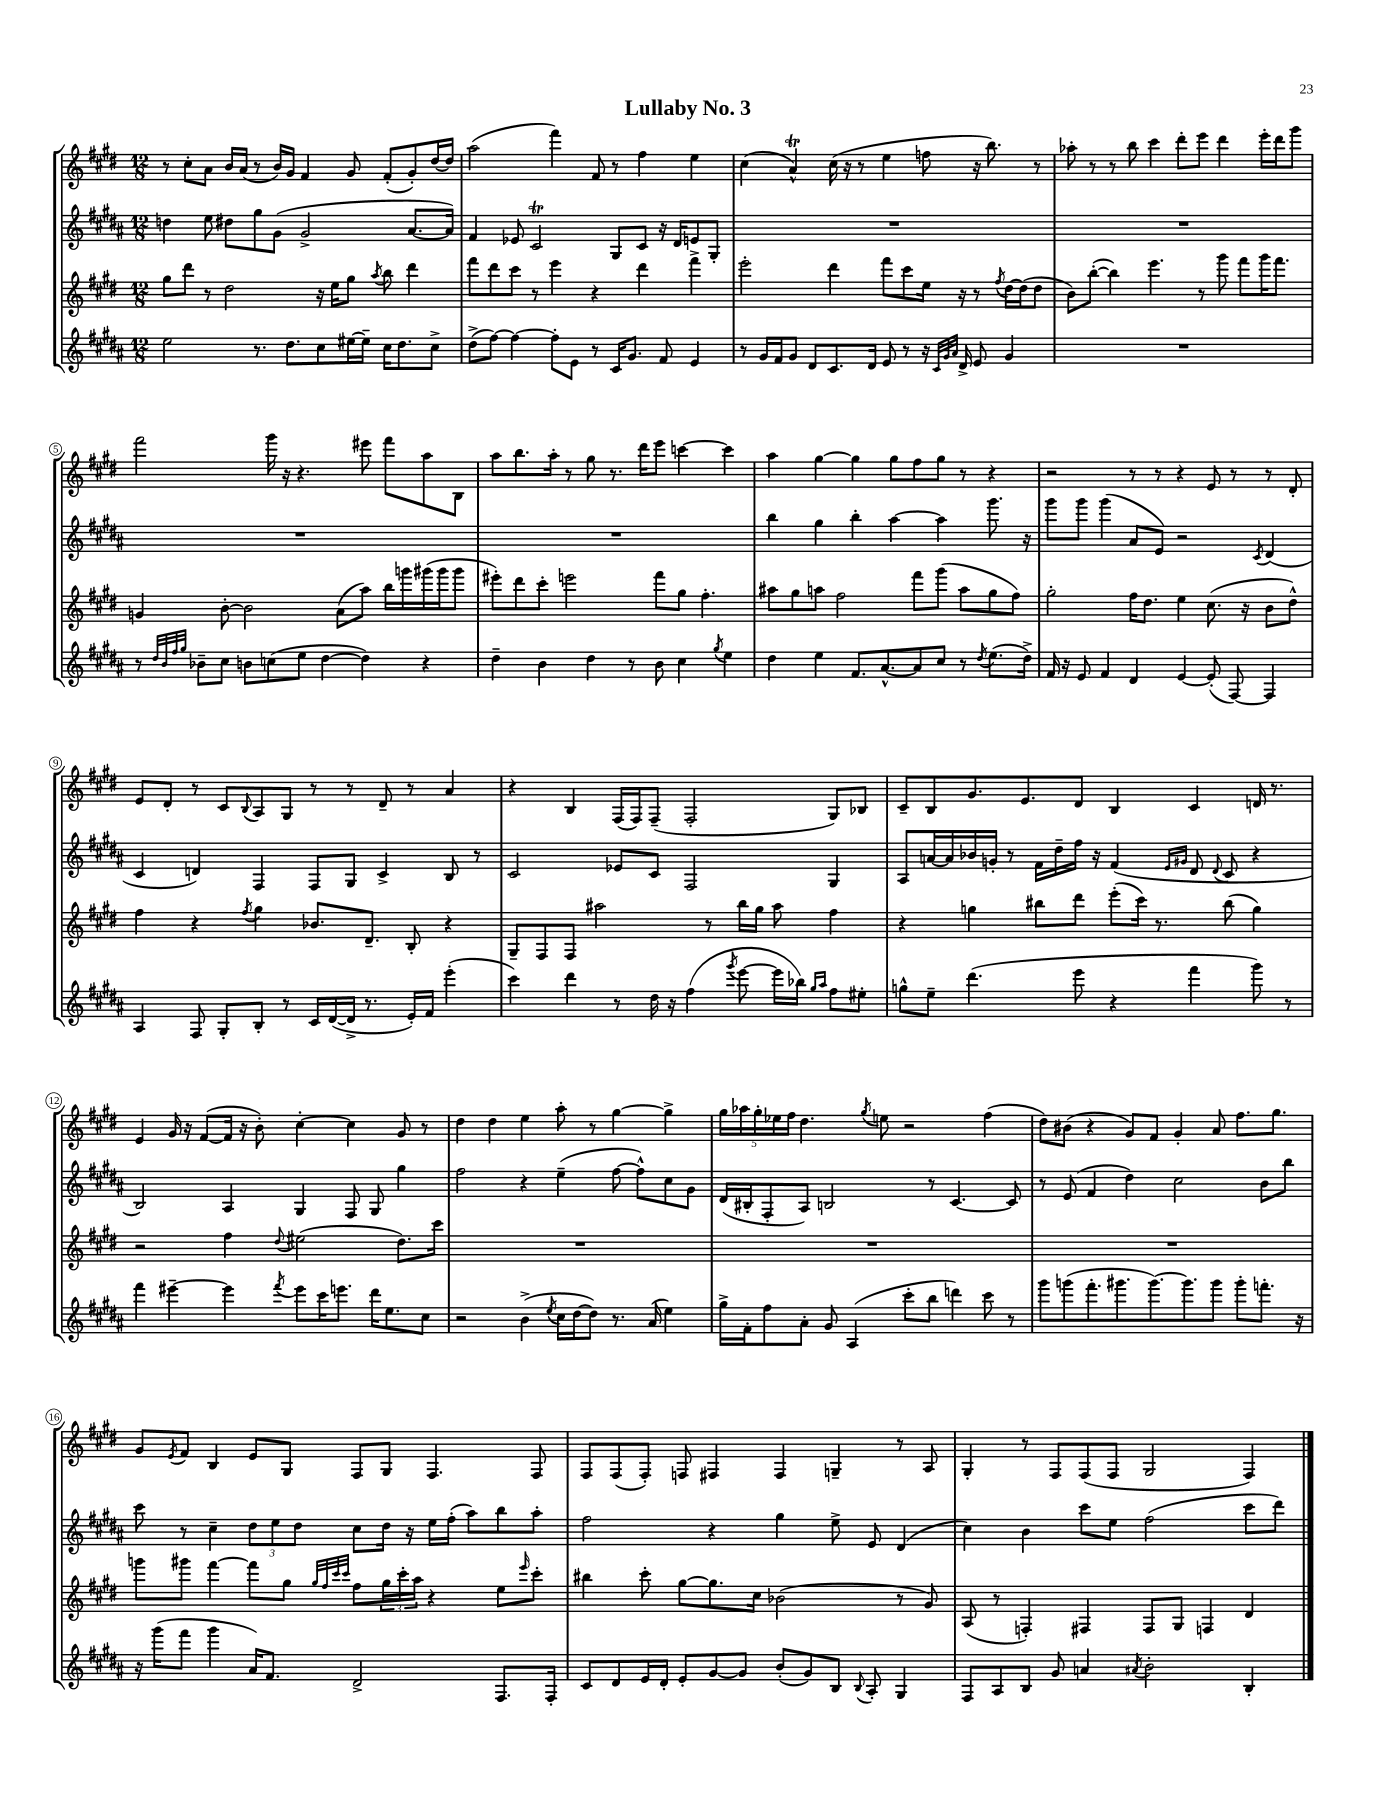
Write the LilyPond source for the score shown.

\header { title = "Lullaby No. 3" }
<<
\new StaffGroup <<
\new Staff = "s0" {
    \clef treble \key e \major \numericTimeSignature \time 12/8
    r8 cis''8-. a'8 b'16 a'16( r8 b'16) gis'16 fis'4 gis'8 fis'8-.( gis'8-.) dis''16~ dis''16 |
    a''2( fis'''4) fis'8 r8 fis''4 e''4 |
    cis''4( a'4-^\trill) cis''16( r16 r8 e''4 f''8 r16 b''8.) r8 |
    aes''8-. r8 r8 b''8 cis'''4 dis'''8-. e'''8 dis'''4 e'''16-. dis'''16 gis'''8 |
    fis'''2 gis'''16 r16 r4. eis'''8 fis'''8 a''8 b8 |
    a''8 b''8. a''16-. r8 gis''8 r8. dis'''16 e'''8 c'''4~ c'''4 |
    a''4 gis''4~ gis''4 gis''8 fis''8 gis''8 r8 r4 |
    r2 r8 r8 r4 e'8 r8 r8 dis'8-. |
    e'8 dis'8-. r8 cis'8 \appoggiatura { b8 } a8 gis8 r8 r8 dis'8-- r8 a'4 |
    r4 b4 fis16( fis16) fis8--( fis2-. gis8) bes8 |
    cis'8-- b8 gis'8. e'8. dis'8 b4 cis'4 d'16 r8. |
    e'4 gis'16 r16 fis'8~( fis'16 r16 b'8-.) cis''4~-. cis''4 gis'8 r8 |
    dis''4 dis''4 e''4 a''8-. r8 gis''4~ gis''4-> |
    \tuplet 5/4 { gis''16 aes''16 gis''16-. ees''16 fis''16 } dis''4. \acciaccatura { gis''8 } e''8 r2 fis''4( |
    dis''8) bis'8( r4 gis'8) fis'8 gis'4-. a'8 fis''8. gis''8. |
    gis'8 \acciaccatura { e'8 } fis'8 b4 e'8 gis8 fis8 gis8 fis4. fis8 |
    fis8 fis8( fis8-.) f8 fis4 fis4 g4-- r8 a8 |
    gis4-. r8 fis8 fis8( fis8 gis2 fis4) \bar "|." |
}
\new Staff = "s1" {
    \clef treble \key b \major \numericTimeSignature \time 12/8
    d''4 e''8 dis''8 gis''8 gis'8( gis'2-> ais'8.~ ais'16) |
    fis'4 ees'8 cis'2\trill gis8 cis'8 r16 dis'16 e'8 gis8-. |
    R1. |
    R1. |
    R1. |
    R1. |
    b''4 gis''4 b''4-. ais''4~ ais''4 gis'''8. r16 |
    gis'''8 gis'''8 gis'''4( ais'8 e'8) r2 \acciaccatura { cis'8 } dis'4( |
    cis'4 d'4) fis4 fis8 gis8 cis'4-> b8 r8 |
    cis'2 ees'8 cis'8 fis2 gis4 |
    ais8 a'16~ a'16 bes'16 g'16-. r8 fis'16 dis''16-- fis''16 r16 fis'4( \grace { e'16 gis'16 } dis'8 \appoggiatura { dis'8 } cis'8 r4 |
    b2) ais4 gis4 fis8 gis8 gis''4 |
    fis''2 r4 e''4--( fis''8~ fis''8-^) cis''8 gis'8 |
    dis'16( bis16-. fis8-. ais8) b2 r8 cis'4.~ cis'8 |
    r8 e'8( fis'4 dis''4) cis''2 b'8 b''8 |
    cis'''8 r8 cis''4-- \tuplet 3/2 { dis''8 e''8 dis''8 } cis''8 dis''16 r16 e''16 fis''16-.( ais''8) b''8 ais''8-. |
    fis''2 r4 gis''4 e''8-> e'8 dis'4( |
    cis''4) b'4 cis'''8 e''8 fis''2( cis'''8 dis'''8) \bar "|." |
}
\new Staff = "s2" {
    \clef treble \key e \major \numericTimeSignature \time 12/8
    gis''8 dis'''8 r8 dis''2 r16 e''16 gis''8 \acciaccatura { a''8 } b''8 dis'''4 |
    fis'''8 dis'''8 cis'''8 r8 e'''4 r4 dis'''4 fis'''4-> |
    e'''2-. dis'''4 fis'''8 cis'''8 e''16 r16 r8 \acciaccatura { fis''8 } dis''16~ dis''16( dis''8 |
    b'8) b''8~-.( b''4) e'''4. r8 gis'''8 fis'''8 gis'''16 fis'''8. |
    g'4 b'8~-. b'2 a'8( a''8) b''16 g'''16 gis'''16( gis'''16 gis'''8 |
    eis'''8-.) dis'''8 cis'''8-. e'''2 fis'''8 gis''8 fis''4.-. |
    ais''8 gis''8 a''8 fis''2 fis'''8 gis'''8( a''8 gis''8 fis''8) |
    gis''2-. fis''16 dis''8. e''4 cis''8.( r16 b'8 dis''8-^) |
    fis''4 r4 \acciaccatura { fis''8 } gis''4 bes'8. dis'8.-- b8-. r4 |
    gis8-- fis8 fis8 ais''2 r8 b''16 gis''16 ais''8 fis''4 |
    r4 g''4 bis''8 dis'''8 e'''8-.( cis'''16) r8. bis''8( g''4) |
    r2 fis''4 \appoggiatura { dis''8 } eis''2( dis''8.) cis'''16 |
    R1. |
    R1. |
    R1. |
    g'''8 gis'''8 fis'''4~ fis'''8 gis''8 \grace { gis''32 fis''32 cis'''32 cis'''32 } fis''8 \tuplet 3/2 { gis''16 cis'''16-. a''16 } r4 e''8 \grace { e'''16 } cis'''8-. |
    bis''4 cis'''8-. gis''8~ gis''8. cis''16 bes'2( r8 gis'8) |
    a8( r8 f4-.) fis4 fis8 gis8 f4 dis'4 \bar "|." |
}
\new Staff = "s3" {
    \clef treble \key b \major \numericTimeSignature \time 12/8
    e''2 r8. dis''8. cis''8 eis''16~ eis''16-- cis''16 dis''8. cis''8-> |
    dis''8->( fis''8~) fis''4~ fis''8-. e'8 r8 cis'16 gis'8. fis'8 e'4 |
    r8 gis'16 fis'16 gis'8 dis'8 cis'8. dis'16 e'8 r8 r16 \grace { cis'32 gis'32 ais'32 } dis'16-> e'8 gis'4 |
    R1. |
    r8 \grace { dis''32 b'32 fis''32 gis''32 } bes'8-- cis''8 b'8 c''8( e''8 dis''4~ dis''4) r4 |
    dis''4-- b'4 dis''4 r8 b'8 cis''4 \acciaccatura { gis''8 } e''4 |
    dis''4 e''4 fis'8. ais'8.~-^ ais'8 cis''8 r8 \acciaccatura { dis''8 } e''8.( dis''16->) |
    fis'16 r16 e'8 fis'4 dis'4 e'4~ e'8-.( fis8~) fis4 |
    ais4 fis8 gis8-. b8-. r8 cis'16 dis'16~( dis'16-> r8. e'16-.) fis'16 e'''4-.( |
    cis'''4) dis'''4 r8 dis''16 r16 fis''4( \acciaccatura { gis'''8 } e'''8~ e'''16 bes''16) \grace { gis''16 ais''16 } fis''8 eis''8-. |
    g''8-^ e''8-- dis'''4.( e'''8 r4 fis'''4 gis'''8) r8 |
    fis'''4 eis'''4~-- eis'''4 \acciaccatura { fis'''8 } eis'''8 cis'''16 e'''8. dis'''16 e''8. cis''8 |
    r2 b'4->( \acciaccatura { e''8 } cis''16 dis''16~ dis''8) r8. ais'16( e''4) |
    gis''16-> fis'16-. fis''8 ais'8-. gis'8 ais4( cis'''8-. b''8 d'''4) cis'''8 r8 |
    gis'''8 g'''8( fis'''8.-. gis'''8. gis'''8.~) gis'''8. gis'''8 gis'''8-. f'''8.-. r16 |
    r16 gis'''16( fis'''8 gis'''4 ais'16) fis'8. dis'2-> fis8. fis16-. |
    cis'8 dis'8 e'16 dis'16-. e'8-. gis'8~ gis'8 b'8-.( gis'8) b8 \appoggiatura { b8 } ais8-. gis4 |
    fis8 ais8 b8 gis'8 a'4 \acciaccatura { ais'8 } b'2-. b4-. \bar "|." |
}
>>
>>
\layout { \context { \Score \override BarNumber.stencil = #(make-stencil-circler 0.1 0.3 ly:text-interface::print) } }
